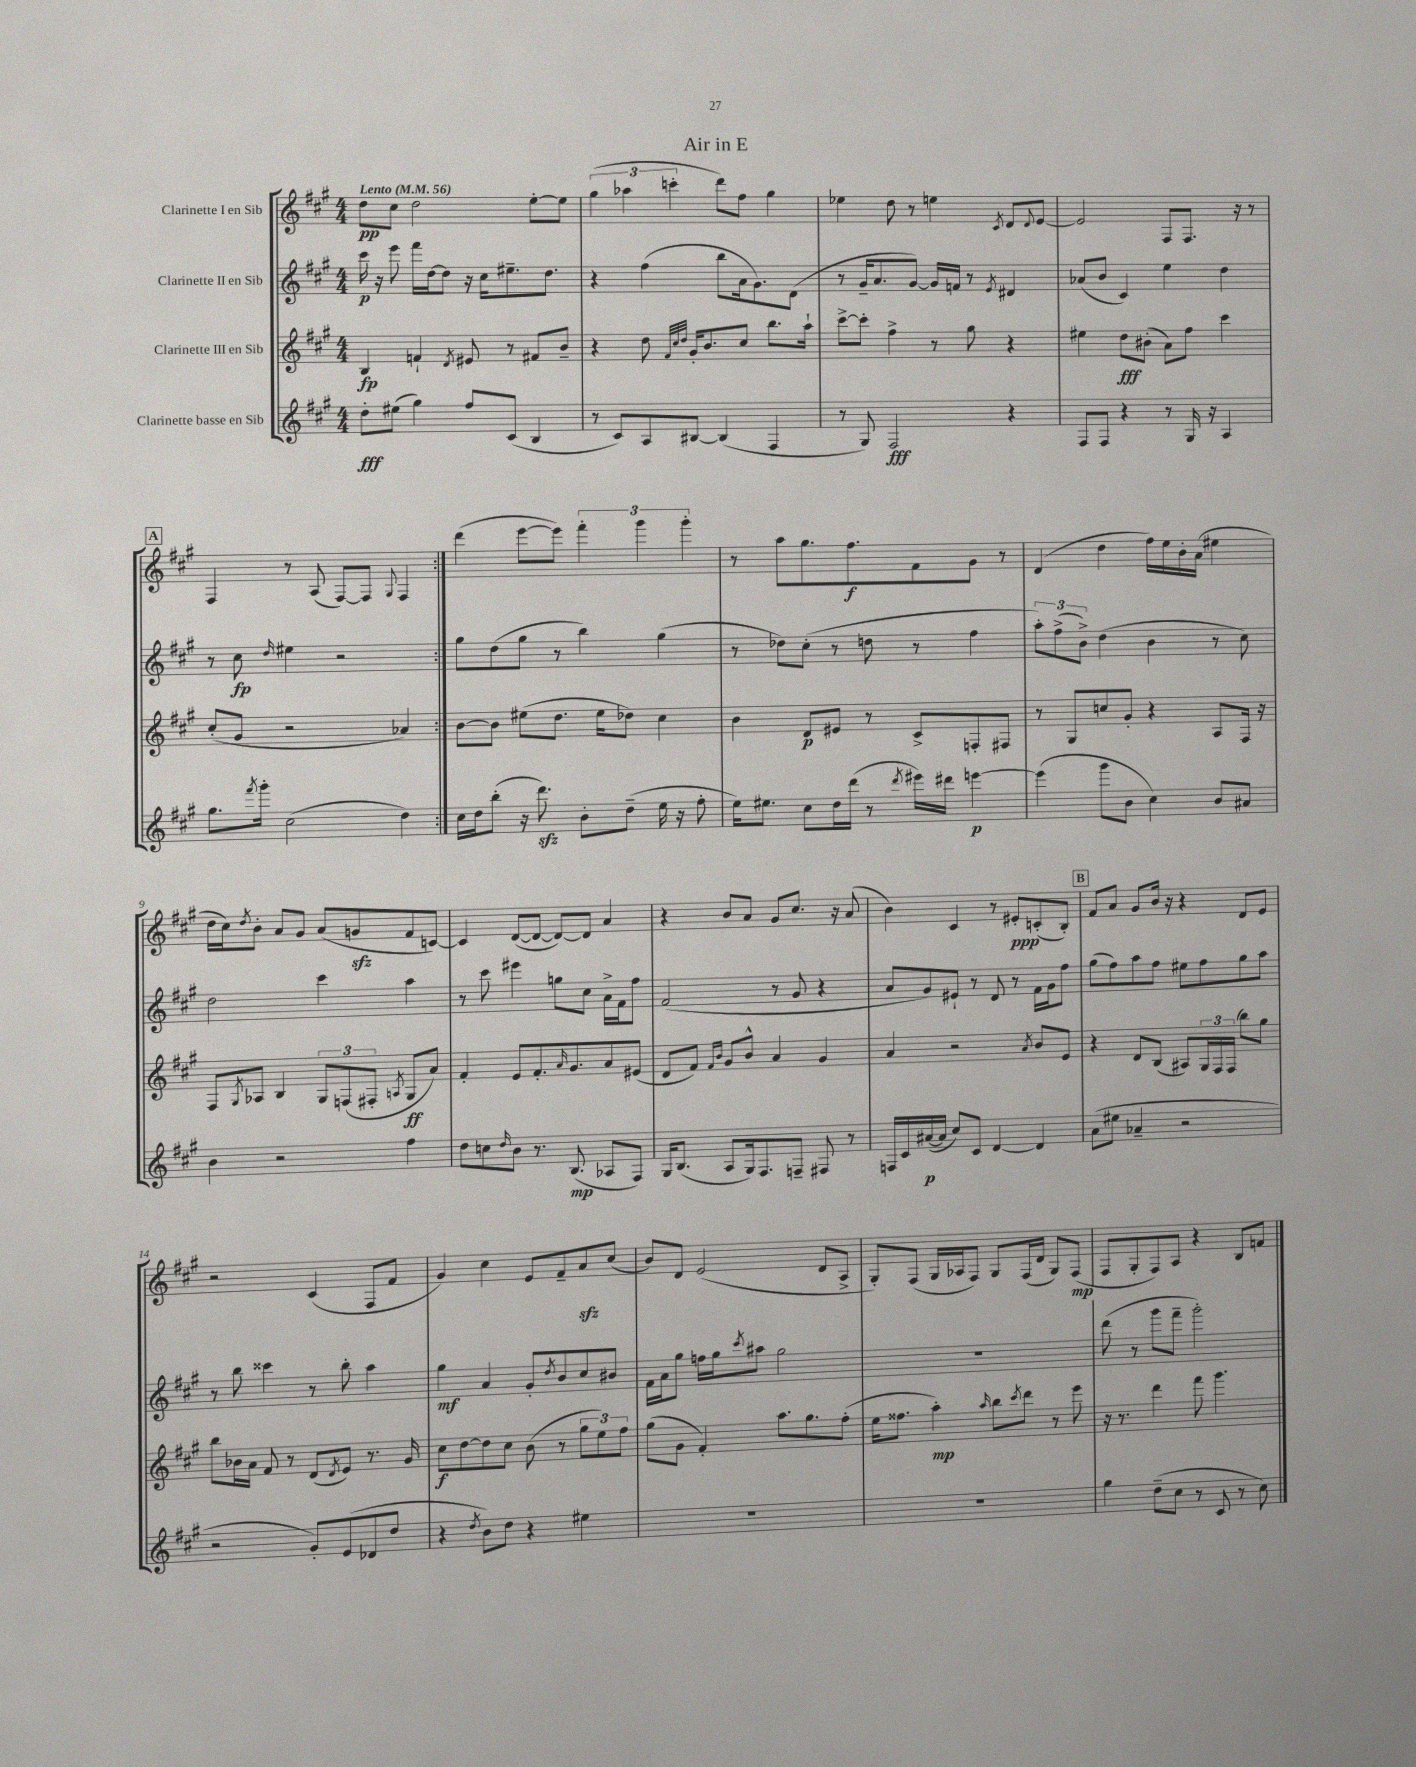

**kern	**dynam	**kern	**dynam	**kern	**dynam	**kern	**dynam
*part4	*part4	*part3	*part3	*part2	*part2	*part1	*part1
*staff4	*staff4	*staff3	*staff3	*staff2	*staff2	*staff1	*staff1
*I"Clarinette basse en Sib	*	*I"Clarinette III en Sib	*	*I"Clarinette II en Sib	*	*I"Clarinette I en Sib	*
*clefG2	*	*clefG2	*	*clefG2	*	*clefG2	*
*k[f#c#g#]	*	*k[f#c#g#]	*	*k[f#c#g#]	*	*k[f#c#g#]	*
*M4/4	*	*M4/4	*	*M4/4	*	*M4/4	*
*MM56	*	*MM56	*	*MM56	*	*MM56	*
=1	=1	=1	=1	=1	=1	=1	=1
!	!	!	!	!	!	!LO:TX:a:B:t=Lento	!
8dd'\L	fff	4B/	fp	16ccc#\	p	8dd\L	pp
.	.	.	.	16r	.	.	.
(8ee#X\J	.	.	.	8eee\	.	8cc#\J	.
4gg#\)	.	4fn`/	.	16fff#\LL	.	2dd\	.
.	.	.	.	[16dd\J	.	.	.
.	.	.	.	8dd\J]	.	.	.
.	.	8qd/	.	.	.	.	.
8ff#/L	.	8e#X/	.	16r	.	.	.
.	.	.	.	16cc#\KL	.	.	.
(8c#/J	.	8r	.	8.ee#X~\	.	.	.
4B/	.	8f#X/L	.	.	.	[8ee'\L	.
.	.	.	.	8.dd\J	.	.	.
.	.	8b~/J	.	.	.	8ee\J]	.
=2	=2	=2	=2	=2	=2	=2	=2
8r	.	4r	.	4r	.	(6gg#\	.
8c#/L)	.	.	.	.	.	.	.
.	.	.	.	.	.	6aa-X\	.
8A/	.	8dd\	.	(4ff#\	.	.	.
.	.	.	.	.	.	6cccn'\	.
.	.	32qqf#/LLL	.	.	.	.	.
.	.	32qqcc#/	.	.	.	.	.
.	.	32qqdd/JJJ	.	.	.	.	.
[8B#X/J	.	16g#'/KL	.	.	.	.	.
.	.	8.b/	.	.	.	.	.
(4B#/]	.	.	.	8bb\L	.	8ddd\L)	.
.	.	8cc#/J	.	16a\k	.	8ff#\J	.
.	.	.	.	8.g#\)	.	.	.
4F#/	.	8.bb\L	.	.	.	4gg#\	.
.	.	.	.	(8d\J	.	.	.
.	.	16aa`\Jk	.	.	.	.	.
=3	=3	=3	=3	=3	=3	=3	=3
8r	.	[8ccc#^\L	.	8r	.	4ee-X\	.
8G#/)	.	8ccc#'\J]	.	16g#~/KL	.	.	.
.	.	.	.	8.a/	.	.	.
2F#/	fff	4ff#^\	.	.	.	8dd\	.
.	.	.	.	[8g#/J)	.	8r	.
.	.	8r	.	16g#/LL]	.	4een\	.
.	.	.	.	16fn/JJ	.	.	.
.	.	8gg#\	.	8r	.	.	.
.	.	.	.	8qe/	.	8qc#/	.
4r	.	4r	.	4d#X/	.	8d/L	.
.	.	.	.	.	.	8qqd/	.
.	.	.	.	.	.	[8e/J	.
=4	=4	=4	=4	=4	=4	=4	=4
8F#/L	.	4ee#X\	.	(8a-X/L	.	2e/]	.
8F#/J	.	.	.	8b/J	.	.	.
4r	.	8dd\L	fff	4c#/)	.	.	.
.	.	(8b#X'\J	.	.	.	.	.
8r	.	8a\L)	.	4ee\	.	8F#/L	.
16G#/	.	8ff#\J	.	.	.	8.F#/J	.
16r	.	.	.	.	.	.	.
4A/	.	4ccc#\	.	4dd\	.	.	.
.	.	.	.	.	.	16r	.
.	.	.	.	.	.	8r	.
!!LO:LB:g=z
!!LO:REH:place=s1:t=A
=5	=5	=5	=5	=5	=5	=5	=5
8.gg#\L	.	(8cc#'/L	.	8r	.	4F#/	.
.	.	8g#/J	.	8cc#\	fp	.	.
8qfff#/	.	.	.	.	.	.	.
16ggg#'\Jk	.	.	.	.	.	.	.
.	.	.	.	16qqdd/	.	.	.
(2cc#\	.	2r	.	4ee#X\	.	8r	.
.	.	.	.	.	.	(8A/	.
.	.	.	.	2r	.	[8F#/L)	.
.	.	.	.	.	.	8F#/J]	.
.	.	.	.	.	.	8qqG#/	.
4dd\)	.	4a-X/)	.	.	.	4F#/	.
=6:|!	=6:|!	=6:|!	=6:|!	=6:|!	=6:|!	=6:|!	=6:|!
16cc#\LL	.	[8b\L	.	8gg#\L	.	(4ddd\	.
16dd\J	.	.	.	.	.	.	.
(8bb'\J	.	8b\J]	.	(8dd\	.	.	.
16r	.	(8ee#X\L	.	8gg#\J	.	[8eee\L	.
8.dddzz\)	.	.	.	.	.	.	.
.	.	8.dd\J	.	8r	.	8eee\J])	.
8b'\L	.	.	.	4bb\)	.	6fff#'\	.
.	.	16ee#\KL	.	.	.	.	.
(8dd~\J	.	8dd-X\J)	.	.	.	.	.
.	.	.	.	.	.	6ggg#\	.
16ee\	.	4cc#\	.	(4gg#\	.	.	.
16r	.	.	.	.	.	.	.
.	.	.	.	.	.	6ggg#'\	.
8ff#'\	.	.	.	.	.	.	.
=7	=7	=7	=7	=7	=7	=7	=7
16ee\KL)	.	4b\	.	8r	.	8r	.
8.ee#X\J	.	.	.	.	.	.	.
.	.	.	.	8dd-X\L)	.	8aa\L	.
8cc#\L	.	8d/L	p	(8cc#'\J	.	8.gg#\	.
16dd\L	.	8e#X/J	.	8r	.	.	.
(16ddd\JJ	.	.	.	.	.	8.ff#\	f
8r	.	8r	.	8ddn\	.	.	.
8qddd/	.	.	.	.	.	.	.
16eee#X\LL)	.	8c#^/L	.	8r	.	8f#\	.
16ddd#X\JJ	.	.	.	.	.	.	.
[4eeen\	p	8Fn'/	.	4ff#\	.	8g#\J	.
.	.	8F#X/J	.	.	.	8r	.
=8	=8	=8	=8	=8	=8	=8	=8
(4eee\]	.	8r	.	12aa'\L)	.	(4d/	.
.	.	.	.	(12ff#^\	.	.	.
.	.	8G#/L	.	.	.	.	.
.	.	.	.	12b^\J)	.	.	.
8ggg#\L	.	8ccn/	.	(4dd\	.	4dd\	.
8b\J	.	8g#'/J	.	.	.	.	.
4cc#\)	.	4r	.	4b\	.	16ff#\LL)	.
.	.	.	.	.	.	16ee\	.
.	.	.	.	.	.	16b'\	.
.	.	.	.	.	.	(16a\JJ	.
8b/L	.	8A/L	.	8r	.	4ee#X\	.
8a#X/J	.	16F#/Jk	.	8cc#\)	.	.	.
.	.	16r	.	.	.	.	.
!!LO:LB:g=z
=9	=9	=9	=9	=9	=9	=9	=9
4b\	.	8F#/L	.	2dd\	.	16dd\LL	.
.	.	.	.	.	.	16cc#\J)	.
.	.	8qG#/	.	.	.	8qdd/	.
.	.	8A-X/J	.	.	.	8b'\J	.
2r	.	4B/	.	.	.	8a/L	.
.	.	.	.	.	.	8g#/J	.
.	.	12G#/L	.	4ccc#\	.	(8a/L	.
.	.	(12Fn/	.	.	.	.	.
.	.	.	.	.	.	8gnzz/	.
.	.	12F#X'/J	.	.	.	.	.
.	.	8qAn/	.	.	.	.	.
4ff#\	.	8G#/L	ff	4aa\	.	8f#/	.
.	.	8a/J)	.	.	.	[8cn/J)	.
=10	=10	=10	=10	=10	=10	=10	=10
8dd\L	.	4f#'/	.	8r	.	4c/]	.
8ccn\	.	.	.	8ccc#\	.	.	.
16qqdd/	.	.	.	.	.	.	.
8b\J	.	8e/L	.	4eee#X\	.	([8d/L	.
8.r	.	8.f#'/	.	.	.	8d/J_	.
.	.	.	.	8ggn\L	.	8d/L_)	.
.	.	16qqa/	.	.	.	.	.
(8.B/	mp	8.g#/	.	.	.	.	.
.	.	.	.	8cc#\J	.	8d/J]	.
8A-X/L	.	8a/	.	16a^\LL	.	4a/	.
.	.	.	.	16f#\J	.	.	.
8F#/J)	.	(8e#X/J	.	8ff#\J	.	.	.
=11	=11	=11	=11	=11	=11	=11	=11
16G#/KL	.	8d/L	.	(2f#/	.	4r	.
(8.B/J	.	.	.	.	.	.	.
.	.	8f#/J)	.	.	.	.	.
.	.	16qqf#/LL	.	.	.	.	.
.	.	16qqb/JJ	.	.	.	.	.
8A/L	.	8g#/L	.	.	.	8b/L	.
16G#/k)	.	8b^^/J	.	.	.	8a/J	.
8.F#/	.	.	.	.	.	.	.
.	.	4a/	.	8r	.	8g#/L	.
8Fn~/J	.	.	.	8g#/	.	8.cc#/J	.
8F#X/	.	4g#/	.	4r	.	.	.
.	.	.	.	.	.	16r	.
8r	.	.	.	.	.	(8a/	.
=12	=12	=12	=12	=12	=12	=12	=12
16Fn/LL	.	4a/	.	8a/L	.	4b\)	.
16c#/	.	.	.	.	.	.	.
([16a#X/	p	.	.	8g#/)	.	.	.
16a#/JJ]	.	.	.	.	.	.	.
8cc#/L)	.	2r	.	8e#X`/J	.	4c#/	.
8c#/J	.	.	.	8r	.	.	.
[4d/	.	.	.	8d/	.	8r	.
.	.	.	.	8r	.	8e#X'/L	ppp
.	.	8qa/	.	.	.	.	.
4d/]	.	8b/L	.	16f#\LL	.	(8cn'/	.
.	.	.	.	16g#\J	.	.	.
.	.	8e/J	.	8ff#\J	.	8B'/J)	.
!!LO:REH:place=s1:t=B
=13	=13	=13	=13	=13	=13	=13	=13
(8a\L	.	4r	.	(8gg#\L	.	8f#/L	.
8ee#X\J	.	.	.	8ff#\)	.	8a/J	.
4a-X~/	.	8d/L	.	8aa\	.	8g#/L	.
.	.	(8B/J	.	8ff#\J	.	16b/Jk	.
.	.	.	.	.	.	16r	.
2r	.	8A#X/L)	.	8ee#X\L	.	4r	.
.	.	24G#/L	.	8ff#\	.	.	.
.	.	24F#/	.	.	.	.	.
.	.	(24F#/JJ	.	.	.	.	.
.	.	8bb\L)	.	8gg#\	.	8d/L	.
.	.	8gg#\J	.	8aa\J	.	8e/J	.
!!LO:LB:g=z
=14	=14	=14	=14	=14	=14	=14	=14
2r	.	8bb\L	.	8r	.	2r	.
.	.	16b-X\L	.	8bb\	.	.	.
.	.	16a\JJ	.	.	.	.	.
.	.	8f#/	.	4ccc##X\	.	.	.
.	.	8r	.	.	.	.	.
8g#'/L)	.	(8d/L	.	8r	.	(4c#/	.
.	.	8qd/	.	.	.	.	.
(8e/	.	8e/J)	.	8bb'\	.	.	.
8d-X/	.	8.r	.	4aa\	.	8F#/L	.
8dd/J	.	.	.	.	.	8f#/J	.
.	.	16g#/	.	.	.	.	.
=15	=15	=15	=15	=15	=15	=15	=15
4r	.	8cc#\L	f	4gg#\	mf	4g#/)	.
.	.	[8dd\	.	.	.	.	.
8qdd/	.	.	.	.	.	.	.
8b\L)	.	8dd\]	.	4a/	.	4cc#\	.
8dd\J	.	8cc#\J	.	.	.	.	.
4r	.	(8b\	.	8g#'/L	.	8e/L	.
.	.	.	.	8qdd/	.	.	.
.	.	8r	.	8b/	.	8f#~/	.
4ee#X\	.	12gg#\L	.	8cc#/	.	8azz/	.
.	.	12ee\)	.	.	.	.	.
.	.	.	.	8b#X/J	.	(8cc#/J	.
.	.	12ff#\J	.	.	.	.	.
=16	=16	=16	=16	=16	=16	=16	=16
1r	.	(8gg#\L	.	16f#\LL	.	8b/L)	.
.	.	.	.	16a\J	.	.	.
.	.	8g#\J	.	8gg#\J	.	8d/J	.
.	.	4f#'/)	.	16ffn\LL	.	(2e/	.
.	.	.	.	16gg#\J	.	.	.
.	.	.	.	8qccc#/	.	.	.
.	.	.	.	8aa#X\J	.	.	.
.	.	8.aa\L	.	2gg#\	.	.	.
.	.	8.gg#\	.	.	.	.	.
.	.	.	.	.	.	8d/L	.
.	.	(8ff#'\J	.	.	.	8A^/J	.
=17	=17	=17	=17	=17	=17	=17	=17
1r	.	16ee\KL	.	1r	.	8G#'/L)	.
.	.	8.ff##X\J	.	.	.	.	.
.	.	.	.	.	.	(8F#/J	.
.	.	4aa'\)	mp	.	.	16G#/LL	.
.	.	.	.	.	.	16A-X/J	.
.	.	.	.	.	.	8F#/J)	.
.	.	16qqaa/	.	.	.	.	.
.	.	8bb\L	.	.	.	8G#/L	.
.	.	8qccc#/	.	.	.	.	.
.	.	8ddd\J	.	.	.	(16F#/L	.
.	.	.	.	.	.	16d/JJ	.
.	.	8r	.	.	.	8G#/L)	.
.	.	8eee\	.	.	.	(8F#/J	mp
=18	=18	=18	=18	=18	=18	=18	=18
4gg#\	.	16r	.	(8ddd\	.	8F#/L	.
.	.	8.r	.	.	.	.	.
.	.	.	.	8r	.	8G#'/	.
(8dd~\L	.	4ddd\	.	8ggg#\L	.	8F#/)	.
8cc#\J	.	.	.	8fff#~\J	.	8A/J	.
8r	.	8fff#\	.	2ggg#'\)	.	4r	.
8c#/	.	4.ggg#\	.	.	.	.	.
8r	.	.	.	.	.	8B/L	.
8cc#\)	.	.	.	.	.	8fn/J	.
==	==	==	==	==	==	==	==
*-	*-	*-	*-	*-	*-	*-	*-
